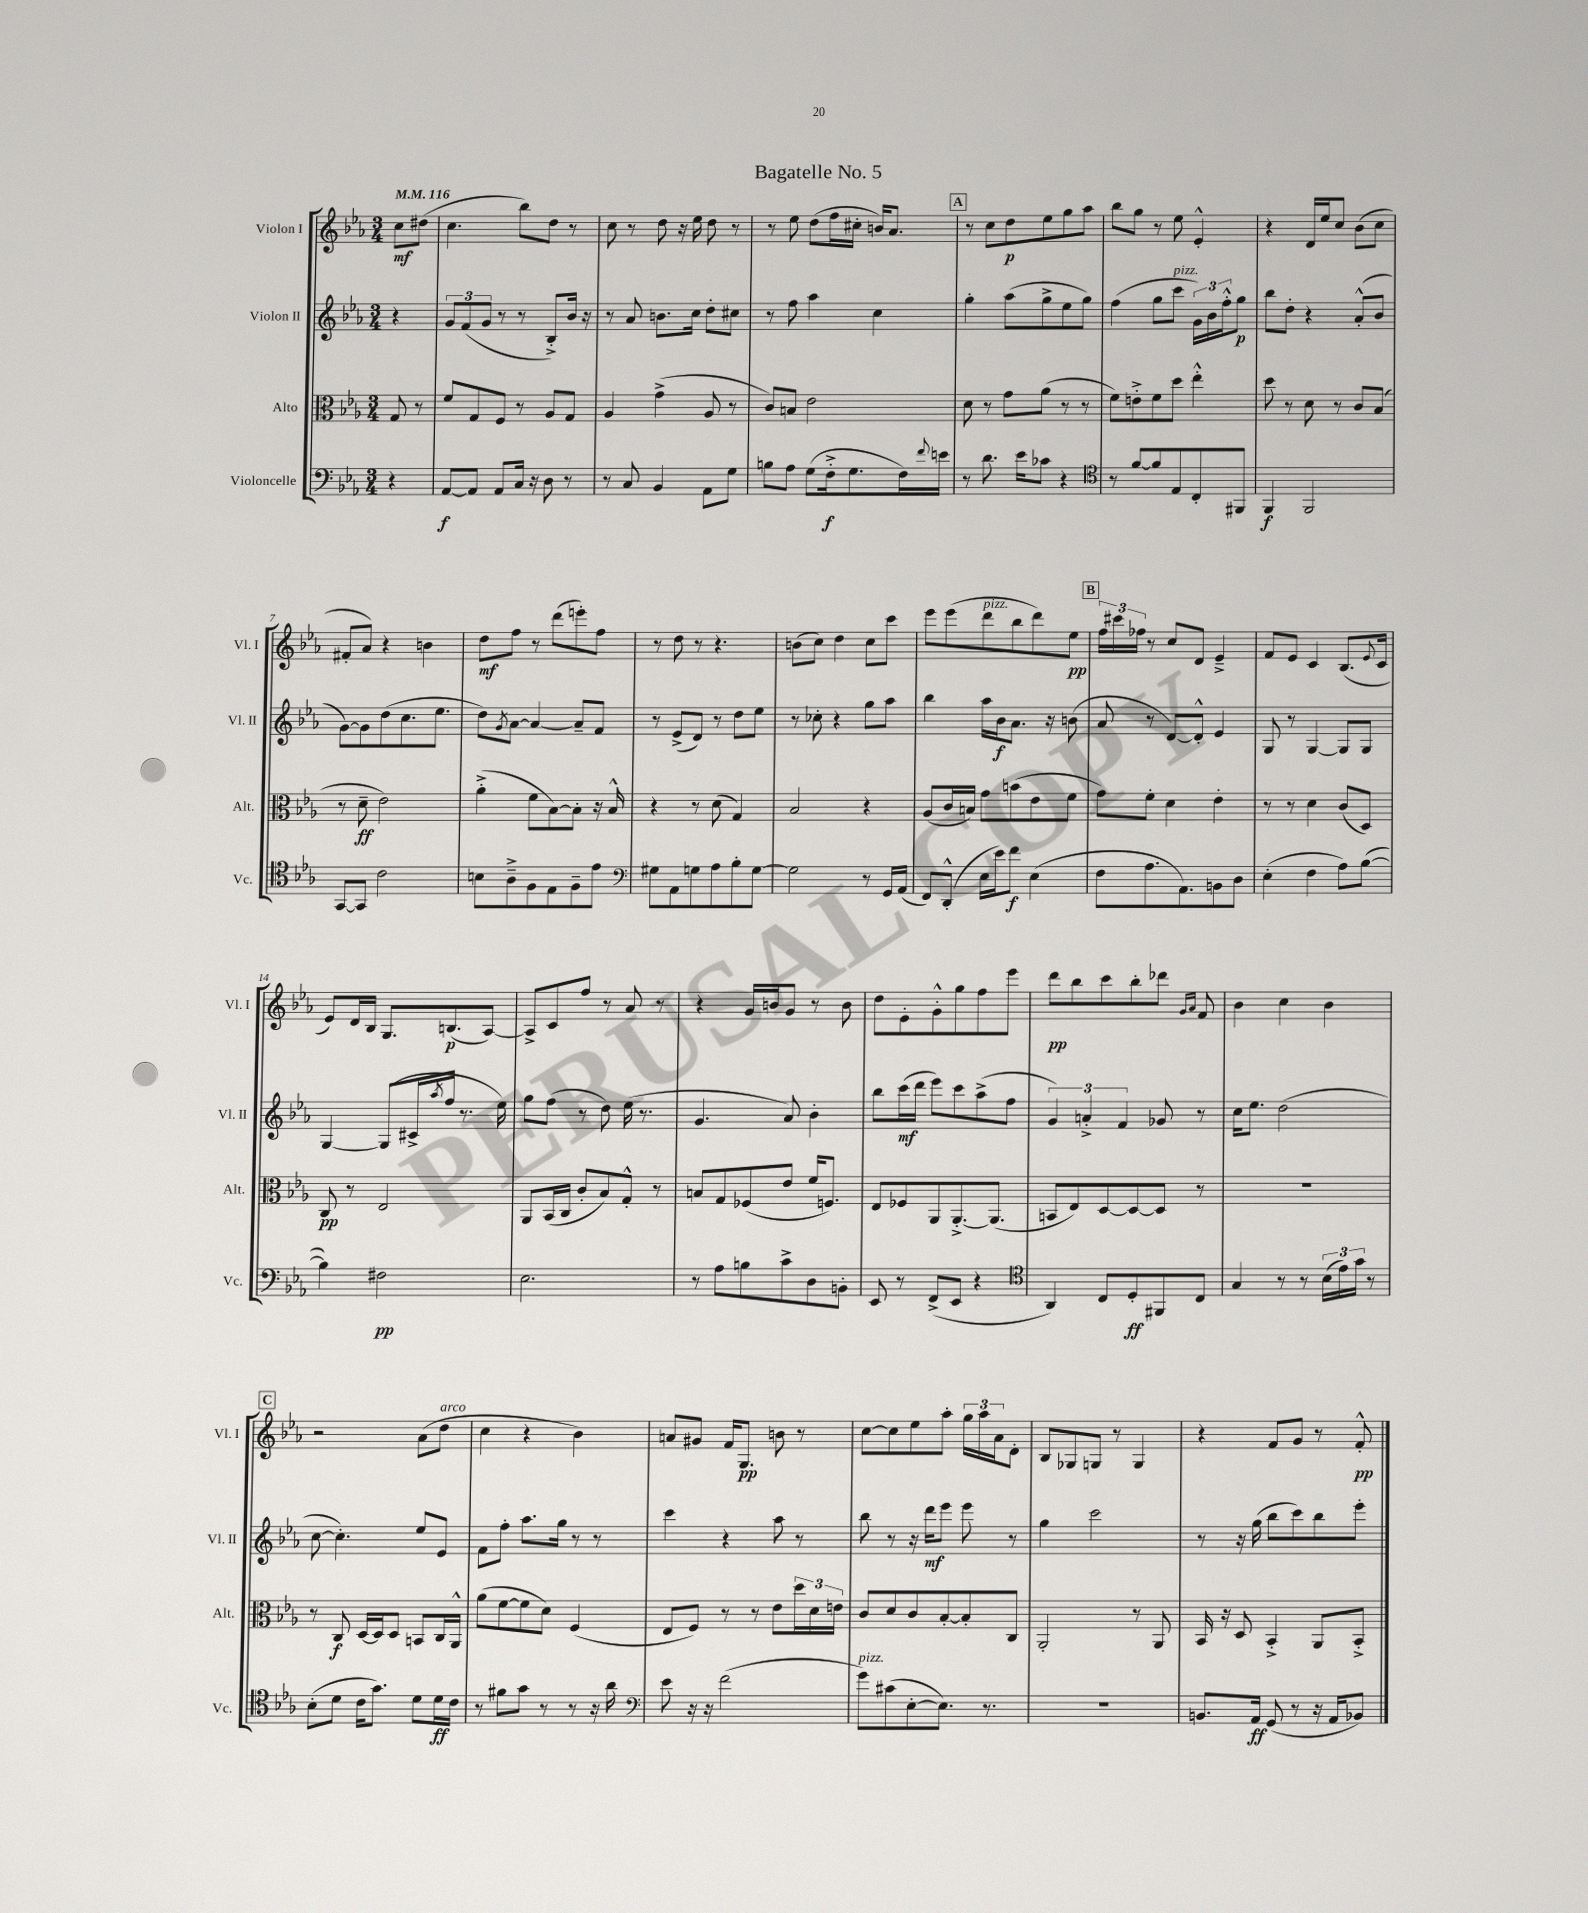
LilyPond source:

\header { title = "Bagatelle No. 5" }
<<
\new StaffGroup <<
\new Staff = "s0" \with { instrumentName = "Violon I" shortInstrumentName = "Vl. I" } {
    \clef treble \key ees \major \numericTimeSignature \time 3/4 \partial 4 \tempo 4 = 116
    c''8\mf dis''8( |
    c''4. bes''8) d''8 r8 |
    c''8 r8 d''8 r16 ees''16 d''8 r8 |
    r8 ees''8 d''8( f''16 cis''16-. b'16) aes'8. |
    \mark \markup { \box "A" } r8 c''8 d''8\p ees''8 g''8 aes''8 |
    bes''8 g''8 r8 ees''8 ees'4-.-^ |
    r4 d'16 ees''16 c''8 bes'8( c''8 |
    fis'8-. aes'8) r4 b'4 |
    d''8\mf f''8 r8 d'''8( e'''8-.) f''8 |
    r8 d''8 r8 r4. |
    b'8( c''8) d''4 c''8 c'''8 |
    ees'''8 ees'''8( d'''8^\markup { \italic "pizz." } bes''8 d'''8) ees''8\pp |
    \mark \markup { \box "B" } \tuplet 3/2 { f''16 cis'''16 fes''16 } r8 c''8 d'8 ees'4---> |
    f'8 ees'8 c'4 bes8.( \appoggiatura { ees'8 } c'16 |
    ees'8) d'16 bes16 g8. b8.\p( aes8~) |
    aes8-> c'8 f''8 r8 aes'8 r8 |
    r4 g'16 b'16 g'8 r8 b'8 |
    d''8 ees'8-. g'8-.-^ g''8 f''8 ees'''8 |
    d'''8\pp bes''8 c'''8 bes''8-. des'''8 \grace { g'16 aes'16 } f'8 |
    bes'4 c''4 bes'4 |
    \mark \markup { \box "C" } r2 aes'8( d''8^\markup { \italic "arco" } |
    c''4 r4 bes'4) |
    a'8 gis'8 f'16 g8.\pp b'8 r8 |
    c''8~ c''8 ees''8 aes''8-. \tuplet 3/2 { g''16 aes''16 aes'16 } d'8-. |
    bes8 ges8 g8 r8 g4 |
    r4 f'8 g'8 r8 f'8-.-^\pp \bar "|." |
}
\new Staff = "s1" \with { instrumentName = "Violon II" shortInstrumentName = "Vl. II" } {
    \clef treble \key ees \major \numericTimeSignature \time 3/4 \partial 4
    r4 |
    \tuplet 3/2 { g'8 f'8( g'8 } r8 r8 bes8-.->) bes'16 r16 |
    r8 aes'8 b'8. c''16 d''8-. cis''8 |
    r8 f''8 aes''4 c''4 |
    \mark \markup { \box "A" } g''4-. aes''8( g''8-> ees''8 g''8) |
    f''4( g''8 c'''8^\markup { \italic "pizz." } \tuplet 3/2 { g'16) bes'16 f''16-.-^ } g''8\p |
    bes''8 d''8-. r4 aes'8-.-^( bes'8 |
    g'8~) g'8 d''8( c''8. ees''8. |
    d''8) \acciaccatura { g'8 } aes'8~ aes'4~ aes'8-- f'8 |
    r8 ees'8->( d'8) r8 d''8 ees''8 |
    r8 ces''8-. r4 g''8 aes''8 |
    bes''4 aes''16 bes'16\f aes'8. r16 b'8( |
    \mark \markup { \box "B" } aes'8 r8 d'8~) d'8-.-^ ees'4 |
    g8 r8 g4~ g8 g8 |
    g4~ g8( cis'16-> \acciaccatura { aes''8 } f''16 r8. ees''16) |
    g''8 f''8( r8 d''8) ees''16( r8. |
    g'4. aes'8) bes'4-. |
    bes''8 c'''16\mf( d'''16 ees'''8) c'''8 aes''8->( f''8 |
    \tuplet 3/2 { g'4) a'4-.-> f'4 } ges'8 r8 |
    c''16 ees''8. d''2( |
    \mark \markup { \box "C" } c''8~ c''4.-.) ees''8 ees'8 |
    f'8 f''8-. aes''8. g''16 r8 r8 |
    c'''4 r4 aes''8 r8 |
    bes''8 r8 r16 d'''16\mf ees'''8 ees'''8 r8 |
    g''4 c'''2 |
    r8 r16 g''16( bes''8 c'''8) bes''8 ees'''8-. \bar "|." |
}
\new Staff = "s2" \with { instrumentName = "Alto" shortInstrumentName = "Alt." } {
    \clef alto \key ees \major \numericTimeSignature \time 3/4 \partial 4
    g8 r8 |
    f'8 g8 f8 r8 aes8 g8 |
    aes4 g'4->( aes8 r8 |
    c'8) b8 ees'2 |
    \mark \markup { \box "A" } d'8 r8 g'8 aes'8( r8 r8 |
    f'8) e'8-.-> f'8 d''8 ees''4-.-^ |
    d''8 r8 d'8 r8 c'8 bes8( |
    r8 d'8--\ff ees'2) |
    aes'4-.->( f'8 bes8~) bes8-. r16 bes16-^ |
    r4 r8 d'8( g4) |
    bes2 r4 |
    aes8( c'16 b16) g'8 b'8( ees'8 f'8 |
    \mark \markup { \box "B" } g'8) f'8-. d'4 ees'4-. |
    r8 r8 d'4 c'8( d8) |
    c8\pp r8 ees2 |
    aes,8 bes,16( c16 c'8-. bes8) g8-.-^ r8 |
    b8 g8 fes8( ees'8 f'16 f8.) |
    ees8 fes8 aes,8 aes,8.~-.-> aes,8.( |
    b,8 ees8) d8~ d8~ d8 r8 |
    R2. |
    \mark \markup { \box "C" } r8 c8\f d16~ d16 d8 b,8 c16 aes,16-^ |
    aes'8( f'8~ f'8 d'8) f4( |
    ees8 f8) r8 r8 ees'8 \tuplet 3/2 { d''16 d'16 e'16 } |
    c'8 d'8 c'8 bes8~-. bes8-. c8 |
    aes,2-. r8 aes,8 |
    bes,16 r16 d8 bes,4-.-> aes,8 bes,8-.-> \bar "|." |
}
\new Staff = "s3" \with { instrumentName = "Violoncelle" shortInstrumentName = "Vc." } {
    \clef bass \key ees \major \numericTimeSignature \time 3/4 \partial 4
    r4 |
    aes,8~\f aes,8 aes,8 c16 r16 d8 r8 |
    r8 c8 bes,4 aes,8 g8 |
    b8 aes8 g8( f16-.->\f g8. f16) \appoggiatura { f'8 } e'16 |
    \mark \markup { \box "A" } r8 d'8. ees'16 ces'8 r4 |
    \clef tenor r8 f'8~ f'8 ees8 c8-. fis,8 |
    f,4\f f,2 |
    g,8~ g,8 c'2 |
    b8 aes8---> f8 ees8 f8-- ees'8 |
    \clef bass gis8 aes,8 g8 aes8 bes8-. g8~ |
    g2 r8 g,16 aes,16( |
    f,8) d,8-.-^( ees16 ees'16) f'8\f ees4( |
    \mark \markup { \box "B" } f8 aes8. aes,8.) b,8 d8 |
    ees4-.( f4 aes8) bes8~( |
    bes4) fis2\pp |
    ees2. |
    r8 aes8 b8 c'8-> d8 b,8-. |
    ees,8 r8 f,8->( ees,8 r4 |
    \clef tenor aes,4) c8 d8-.\ff fis,8 c8 |
    g4 r8 r8 \tuplet 3/2 { bes16( ees'16) g'16 } r8 |
    \mark \markup { \box "C" } bes8-.( d'8 c'16 g'8.) d'8 d'16\ff c'16 |
    r8 fis'8 g'8 r8 r8 r16 aes'16 |
    \clef bass ees'8 r16 r16 f'2( |
    g'8^\markup { \italic "pizz." }) cis'8( ees8~-. ees8.) r8. |
    R2. |
    b,8. aes,16\ff g,8( r8 r16 aes,16 bes,8) \bar "|." |
}
>>
>>
